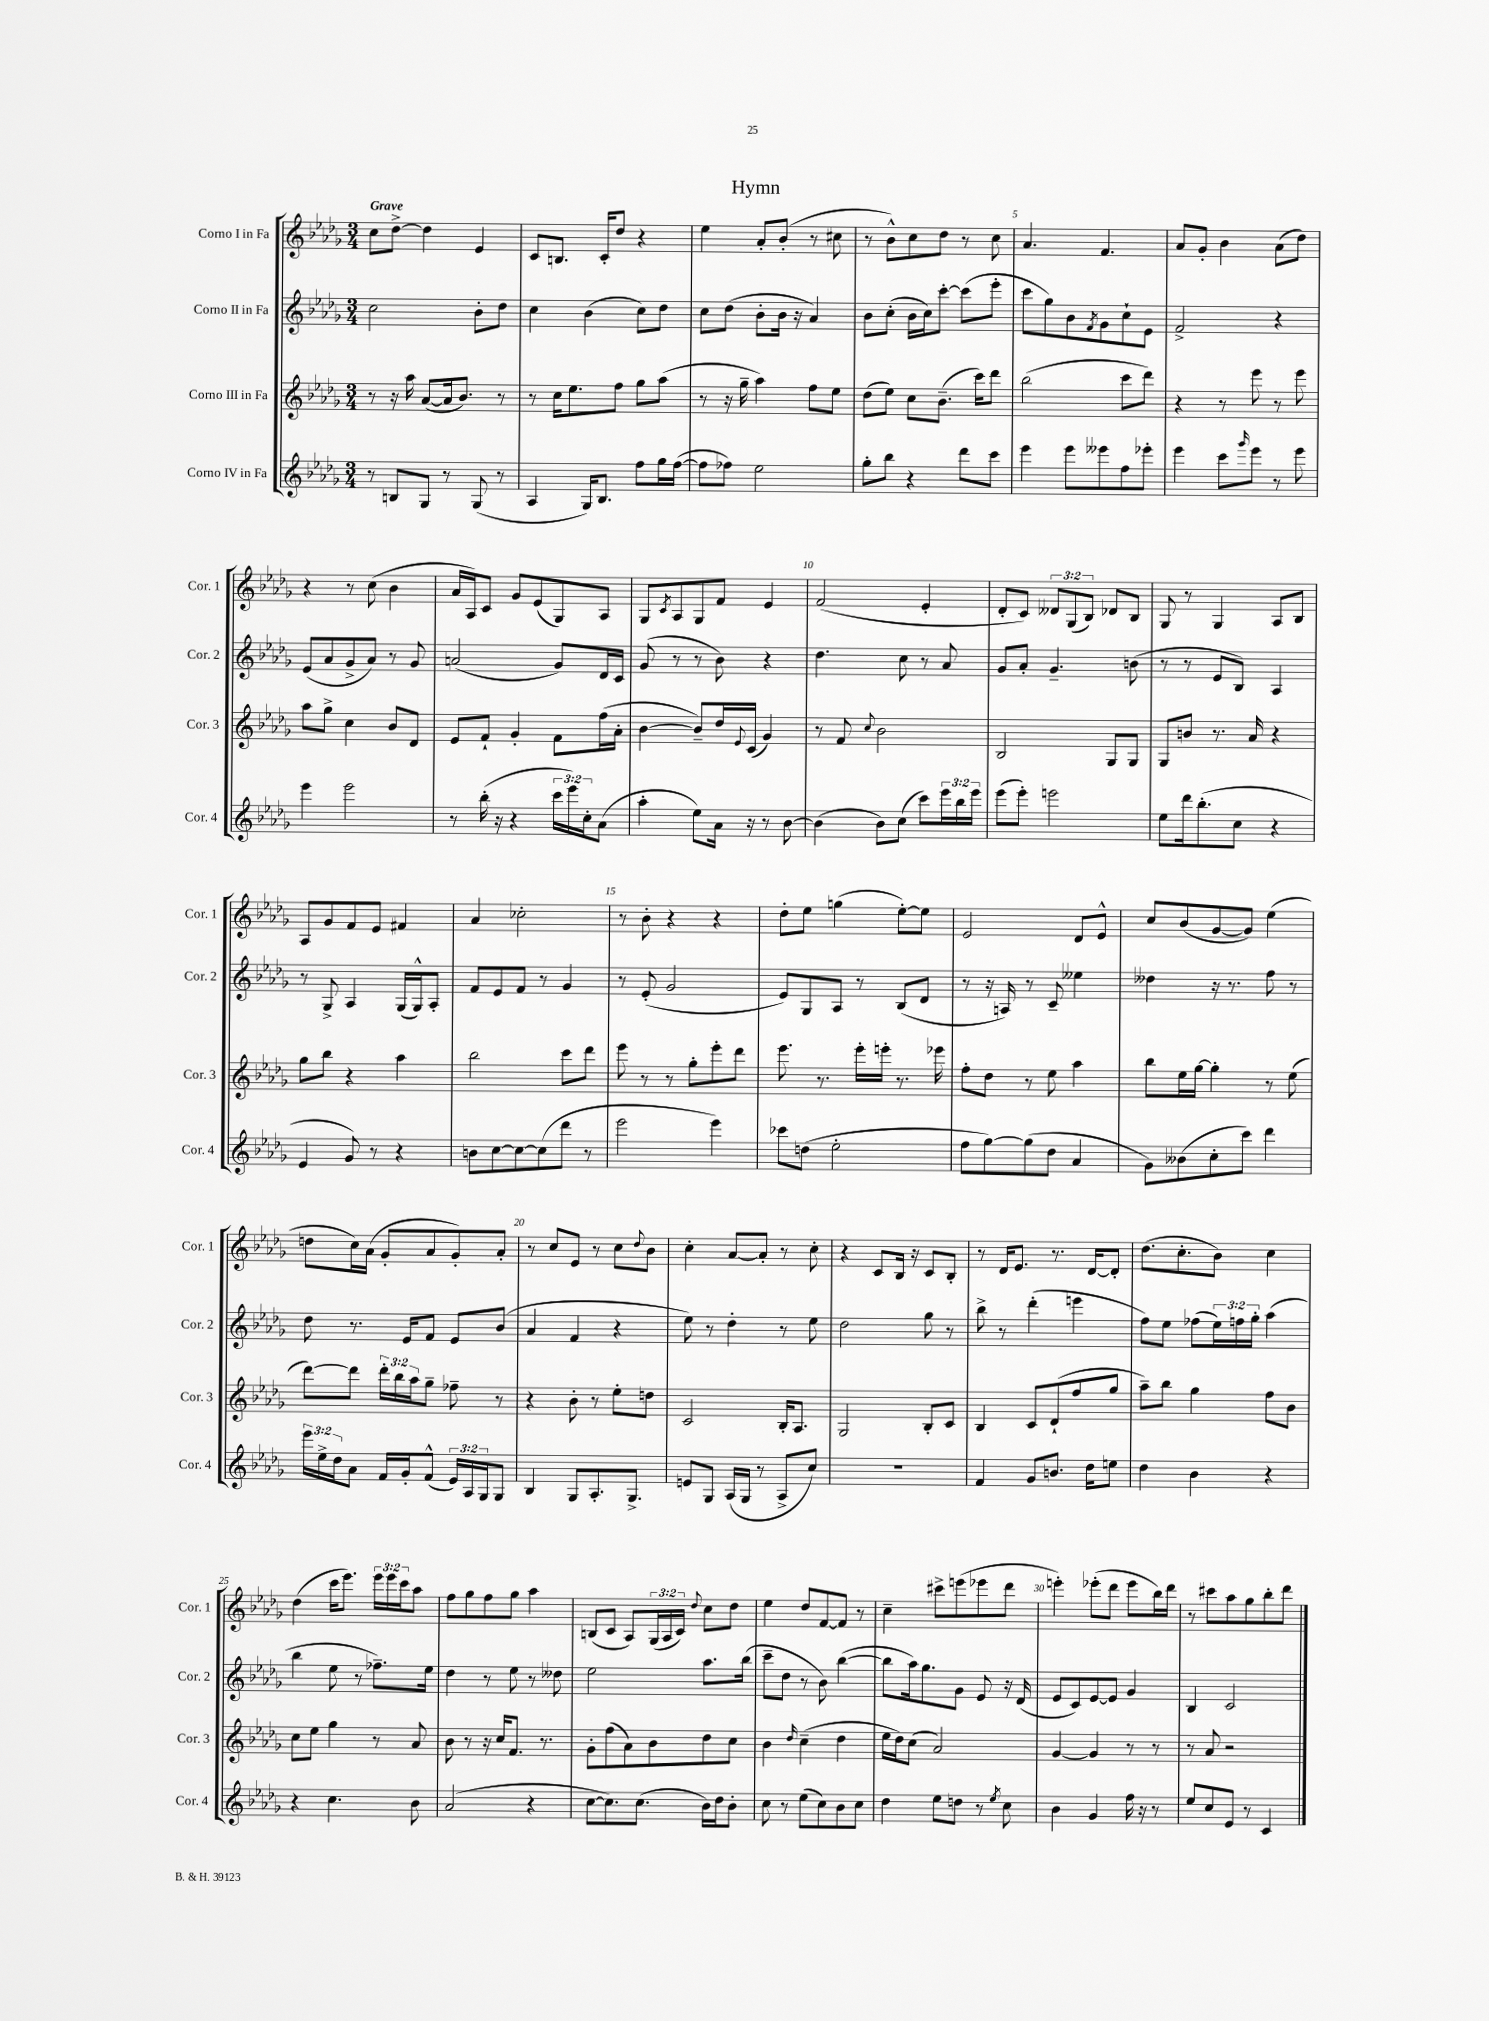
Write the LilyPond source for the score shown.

\header { title = "Hymn" }
<<
\new StaffGroup <<
\new Staff = "s0" \with { instrumentName = "Corno I in Fa" shortInstrumentName = "Cor. 1" } {
    \clef treble \key des \major \numericTimeSignature \time 3/4 \override Staff.TupletNumber.text = #tuplet-number::calc-fraction-text \tempo "Grave"
    c''8 des''8~-> des''4 ees'4 |
    c'8 b8. c'16-. des''8 r4 |
    ees''4 aes'8-. bes'8-.( r8 cis''8 |
    r8 bes'8-^) c''8 des''8 r8 c''8 |
    aes'4. f'4. |
    aes'8 ges'8-. bes'4 aes'8( des''8) |
    r4 r8 c''8( bes'4 |
    aes'16 aes16) c'8 ges'8 ees'8( ges8) aes8 |
    ges8 \acciaccatura { c'8 } aes8 ges8 f'8 ees'4 |
    f'2( ees'4-. |
    des'8-. c'8) \tuplet 3/2 { deses'8 ges8( bes8) } des'8 bes8 |
    ges8 r8 ges4 aes8 bes8 |
    aes8 ges'8 f'8 ees'8 fis'4 |
    aes'4 ces''2-. |
    r8 bes'8-. r4 r4 |
    des''8-. ees''8 g''4( ees''8~-.) ees''8 |
    ees'2 des'8 ees'8-^ |
    c''8 bes'8( ges'8~ ges'8) ees''4( |
    d''8 c''16) aes'16( ges'8-. aes'8 ges'8-.) aes'8-. |
    r8 c''8 ees'8 r8 c''8 \appoggiatura { des''8 } bes'8 |
    c''4-. aes'8~ aes'8-. r8 c''8-. |
    r4 c'8 bes16 r16 c'8 bes8-. |
    r8 des'16 ees'8. r8. des'16~ des'8-. |
    des''8.( c''8.-. bes'8) c''4 |
    des''4( c'''16 ees'''8.) \tuplet 3/2 { ees'''16 ees'''16 c'''16 } aes''8 |
    f''8 ges''8 f''8 ges''8 aes''4 |
    b8( c'8 aes8) \tuplet 3/2 { ges16( aes16 c'16) } \appoggiatura { des''8 } c''8 des''8 |
    ees''4 des''8 f'8~ f'8 r8 |
    c''4-- cis'''8-> e'''8( ees'''8 des'''8 |
    e'''4-.) ees'''8-.( des'''8 ees'''8 bes''16) des'''16 |
    r8 cis'''8 aes''8 ges''8 bes''8-. des'''8 \bar "|." |
}
\new Staff = "s1" \with { instrumentName = "Corno II in Fa" shortInstrumentName = "Cor. 2" } {
    \clef treble \key des \major \numericTimeSignature \time 3/4 \override Staff.TupletNumber.text = #tuplet-number::calc-fraction-text
    c''2 bes'8-. des''8 |
    c''4 bes'4( c''8) des''8 |
    c''8 des''8( bes'8-. bes'16 r16 aes'4) |
    bes'8 c''8-.( bes'16 c''16) c'''8~-. c'''8( ees'''8-. |
    c'''8 ges''8) bes'8 \acciaccatura { f'8 } ges'8 c''8-! ees'8 |
    f'2-> r4 |
    ees'8( aes'8 ges'8-> aes'8) r8 ges'8 |
    a'2( ges'8) des'16 c'16 |
    ges'8( r8 r8 bes'8) r4 |
    des''4. c''8 r8 aes'8 |
    ges'8 aes'8-. ges'4.-- b'8( |
    r8 r8 ees'8 bes8) aes4 |
    r8 ges8-> aes4 ges16( ges16-^) aes8-. |
    f'8 ees'8 f'8 r8 ges'4 |
    r8 ees'8-.( ges'2 |
    ees'8) ges8 aes8 r8 bes8( des'8 |
    r8 r16 a16) r8 c'8-- eeses''4 |
    deses''4 r16 r8. f''8 r8 |
    des''8 r8. ees'16 f'8 ees'8 bes'8( |
    aes'4 f'4 r4 |
    ees''8) r8 des''4-. r8 ees''8 |
    des''2 ges''8 r8 |
    bes''8-> r8 des'''4-.( e'''4 |
    f''8) ees''8 fes''8( \tuplet 3/2 { ees''16) f''16 ges''16-. } aes''4( |
    bes''4 ees''8 r8 fes''8.--) ees''16 |
    des''4 r8 ees''8 r8 deses''8 |
    ees''2 aes''8. bes''16( |
    c'''8-- des''8 r8 bes'8) bes''4~( |
    bes''8 aes''16) ges''8. ges'8 ees'8 r16 des'16( |
    ees'8 c'8) ees'8~ ees'8 ges'4 |
    bes4 c'2 \bar "|." |
}
\new Staff = "s2" \with { instrumentName = "Corno III in Fa" shortInstrumentName = "Cor. 3" } {
    \clef treble \key des \major \numericTimeSignature \time 3/4 \override Staff.TupletNumber.text = #tuplet-number::calc-fraction-text
    r8 r16 aes''16 aes'8~( aes'16 bes'8.) r8 |
    r8 c''16 ees''8. f''8 ges''8 aes''8( |
    r8 r16 ges''16-- aes''4) f''8 ees''8 |
    des''8( ees''8) c''8 bes'8.--( c'''16) des'''8 |
    bes''2( c'''8 des'''8) |
    r4 r8 ees'''8 r8 ees'''8 |
    aes''8 ges''8-> c''4 bes'8 des'8 |
    ees'8 f'8-! ges'4-. f'8 f''16( aes'16-. |
    bes'4~ bes'8--) des''16 \appoggiatura { ees'8 } c'16( ges'4) |
    r8 f'8 \appoggiatura { c''8 } bes'2 |
    bes2 ges8 ges8 |
    ges8 b'8 r8. aes'16 r4 |
    ges''8 bes''8 r4 aes''4 |
    bes''2 c'''8 des'''8 |
    ees'''8 r8 r8 ges''8-. ees'''8-. des'''8 |
    ees'''8. r8. ees'''16-. e'''16-. r8. ees'''16 |
    f''8-. des''8 r8 ees''8 aes''4 |
    bes''8 ees''16 ges''16~ ges''4-. r8 ees''8( |
    des'''8~) des'''8 \tuplet 3/2 { des'''16-. bes''16 aes''16 } ges''8-- fes''8-- r8 |
    r4 bes'8-. r8 ees''8-. d''8 |
    c'2 bes16-. aes8. |
    ges2 bes8-. c'8 |
    bes4 c'8 des'8-!( f''8 ges''8 |
    aes''8--) bes''8 ges''4 f''8 bes'8 |
    c''8 ees''8 ges''4 r8 aes'8 |
    bes'8 r8 r16 c''16 f'8. r8. |
    ges'8-. f''8( aes'8) bes'8 des''8 c''8 |
    bes'4 \grace { des''16 } c''4--( des''4 |
    ees''16 des''16) c''8( aes'2) |
    ges'4~ ges'4 r8 r8 |
    r8 aes'8 r2 \bar "|." |
}
\new Staff = "s3" \with { instrumentName = "Corno IV in Fa" shortInstrumentName = "Cor. 4" } {
    \clef treble \key des \major \numericTimeSignature \time 3/4 \override Staff.TupletNumber.text = #tuplet-number::calc-fraction-text
    r8 b8 ges8 r8 ges8( r8 |
    aes4 ges16) bes8. f''8 ges''16 f''16~( |
    f''8 fes''8) ees''2 |
    ges''8-. bes''8 r4 des'''8 c'''8 |
    ees'''4 ees'''8 eeses'''8 f''8 ees'''8-. |
    ees'''4 c'''8 \grace { ges'''16 } ees'''8 r8 ees'''8 |
    ees'''4 ees'''2 |
    r8 bes''16-.( r16 r4 \tuplet 3/2 { c'''16 ees'''16) c''16-. } aes'8( |
    aes''4-. ees''8) aes'16 r16 r8 bes'8~ |
    bes'4( bes'8) c''8( c'''8) \tuplet 3/2 { ees'''16 bes''16 ees'''16 } |
    ees'''8( ees'''8-.) e'''2 |
    ees''8 des'''16 bes''8.-.( c''8 r4 |
    ees'4 ges'8) r8 r4 |
    b'8 c''8~ c''8~ c''8( des'''8 r8 |
    ees'''2 ees'''4) |
    ces'''8 d''8( ees''2-. |
    f''8 ges''8~) ges''8( des''8 aes'4 |
    ges'8) beses'8( c''8-. c'''8) des'''4 |
    \tuplet 3/2 { ees'''16 ees''16-> des''16 } aes'8 f'16 ges'16-. f'8-^( \tuplet 3/2 { ees'16) aes16 ges16 } ges8 |
    bes4 ges8 aes8.-. ges8.-> |
    e'8 ges8 aes16( ges16 r8 aes8-> c''8) |
    R2. |
    f'4 ges'8 b'8. des''16 e''8 |
    des''4 bes'4 r4 |
    r4 c''4. bes'8 |
    aes'2( r4 |
    c''8~ c''8.) c''8.( bes'16) des''16 bes'8-. |
    c''8 r8 ees''8( c''8) bes'8 c''8 |
    des''4 ees''8 d''8 r8 \acciaccatura { ees''8 } c''8 |
    bes'4 ges'4 f''16 r16 r8 |
    ees''8 c''8 ees'8 r8 c'4 \bar "|." |
}
>>
>>
\layout { \context { \Score \override BarNumber.break-visibility = ##(#f #t #t) barNumberVisibility = #(every-nth-bar-number-visible 5) } }
